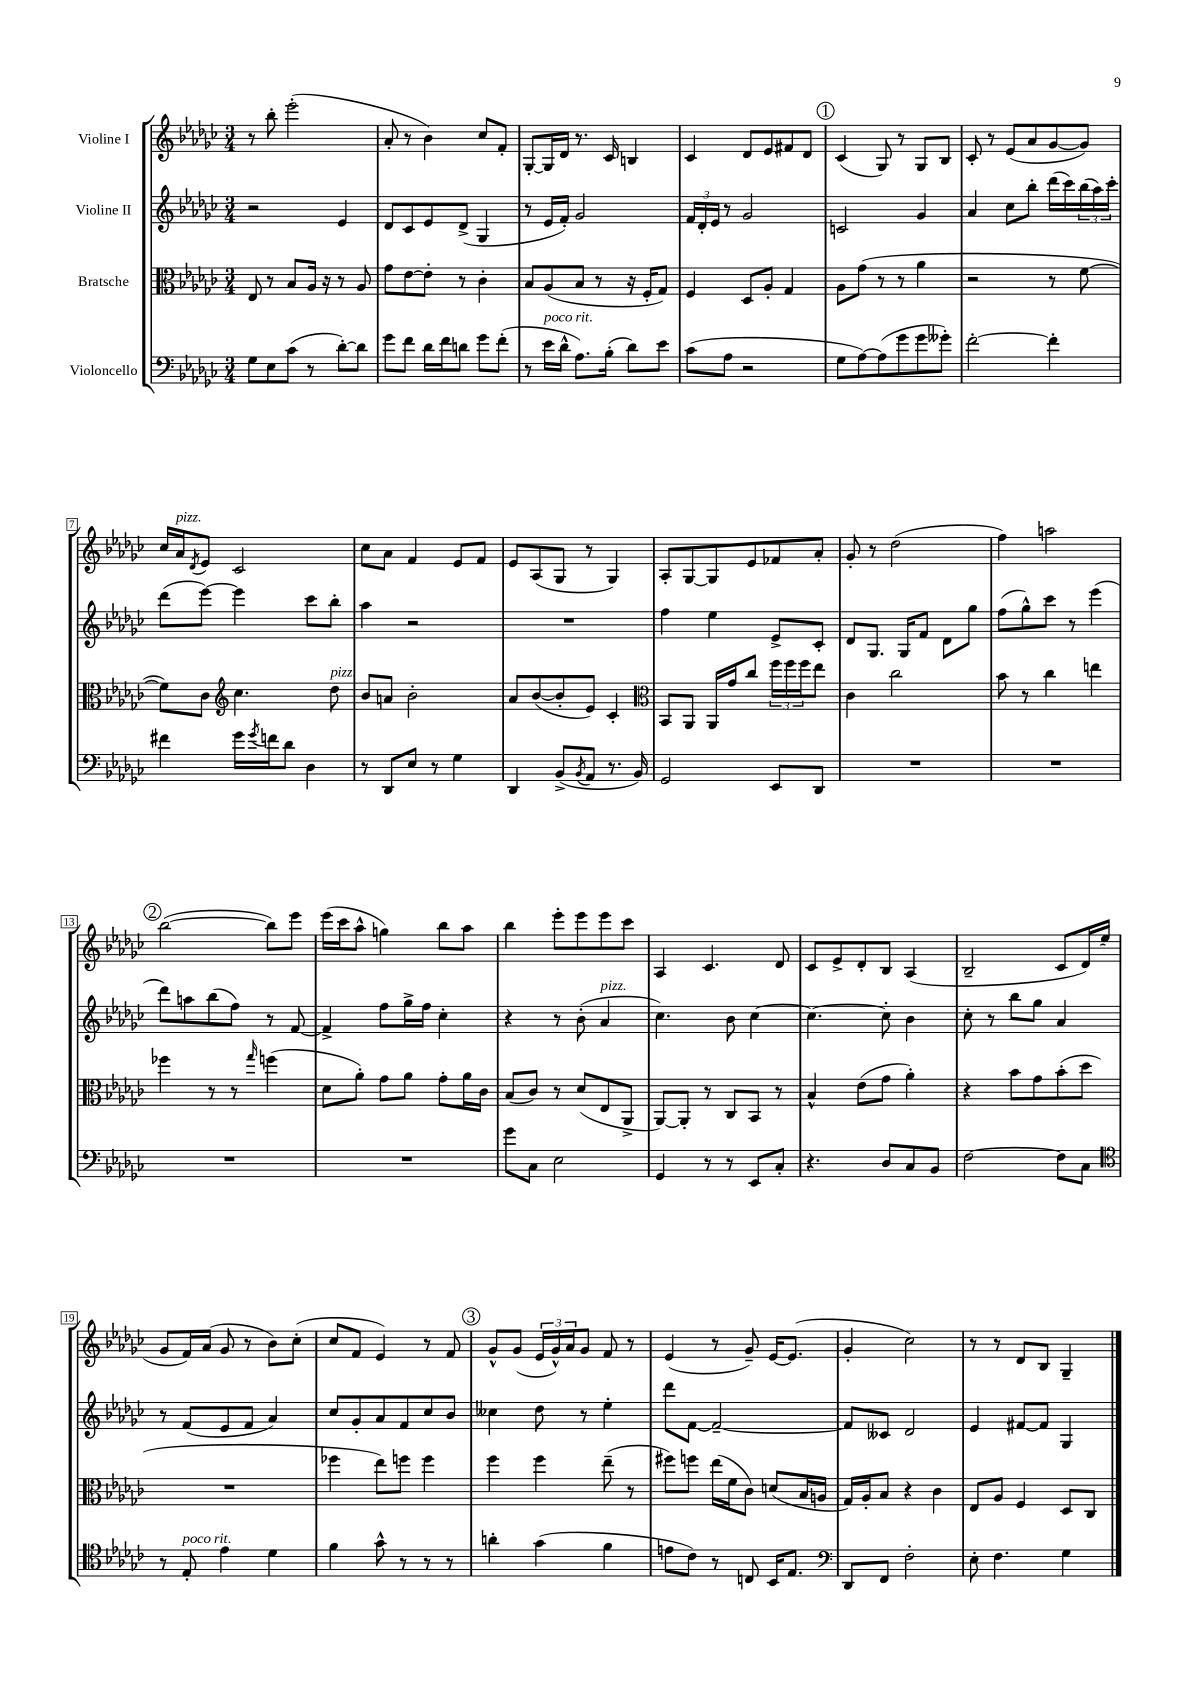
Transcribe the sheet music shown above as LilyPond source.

<<
\new StaffGroup <<
\new Staff = "s0" \with { instrumentName = "Violine I" } {
    \clef treble \key ges \major \numericTimeSignature \time 3/4
    r8 bes''8-. ees'''2-.( |
    aes'8-. r8 bes'4) ces''8 f'8-. |
    ges8~-. ges16 des'16 r8. ces'16 b4 |
    ces'4 des'8 ees'8 fis'8 des'8 |
    \mark \markup { \circle "1" } ces'4( ges8) r8 ges8 bes8 |
    ces'8-. r8 ees'8( aes'8 ges'8~ ges'8) |
    ces''16 aes'16^\markup { \italic "pizz." } \acciaccatura { des'8 } ees'8 ces'2 |
    ces''8 aes'8 f'4 ees'8 f'8 |
    ees'8 aes8( ges8 r8 ges4) |
    aes8-. ges8~ ges8 ees'8 fes'8 aes'8-. |
    ges'8-. r8 des''2( |
    f''4) a''2 |
    \mark \markup { \circle "2" } bes''2~( bes''8) ees'''8 |
    ees'''16( ces'''16 aes''8-^ g''4) bes''8 aes''8 |
    bes''4 ees'''8-. ees'''8 ees'''8 ces'''8 |
    aes4 ces'4. des'8 |
    ces'8 ees'8-> des'8-. bes8 aes4( |
    bes2-- ces'8 des'16) ees''16( |
    ges'8 f'16) aes'16( ges'8 r8 bes'8) ces''8-.( |
    ces''8 f'8 ees'4) r8 f'8 |
    \mark \markup { \circle "3" } ges'8-^ ges'8( \tuplet 3/2 { ees'16 ges'16-^) aes'16 } ges'8 f'8 r8 |
    ees'4( r8 ges'8--) ees'16~ ees'8.( |
    ges'4-. ces''2) |
    r8 r8 des'8 bes8 ges4-- \bar "|." |
}
\new Staff = "s1" \with { instrumentName = "Violine II" } {
    \clef treble \key ges \major \numericTimeSignature \time 3/4
    r2 ees'4 |
    des'8 ces'8 ees'8 des'8->( ges4 |
    r8 ees'16 f'16-.) ges'2 |
    \tuplet 3/2 { f'16 des'16-. ees'16 } r8 ges'2 |
    \mark \markup { \circle "1" } c'2 ges'4 |
    aes'4 ces''8 bes''8-. des'''16( ces'''16) \tuplet 3/2 { bes''16( aes''16) ces'''16-. } |
    des'''8( ees'''8~) ees'''4 ces'''8 bes''8-. |
    aes''4 r2 |
    R2. |
    f''4 ees''4 ees'8-> ces'8-. |
    des'8 ges8. ges16 f'8 des'8 ges''8 |
    f''8( ges''8-^) ces'''8 r8 ees'''4( |
    \mark \markup { \circle "2" } des'''8) a''8 bes''8( f''8) r8 f'8~ |
    f'4-> f''8 ges''16-> f''16 ces''4-. |
    r4 r8 bes'8-.( aes'4^\markup { \italic "pizz." } |
    ces''4.) bes'8 ces''4~ |
    ces''4.~ ces''8-. bes'4 |
    ces''8-. r8 bes''8 ges''8 aes'4 |
    r8 f'8( ees'8 f'8 aes'4) |
    ces''8 ges'8-. aes'8 f'8 ces''8 bes'8 |
    \mark \markup { \circle "3" } ceses''4 des''8 r8 ees''4-. |
    des'''8 f'8~ f'2~-- |
    f'8 ceses'8 des'2 |
    ees'4 fis'8~ fis'8 ges4 \bar "|." |
}
\new Staff = "s2" \with { instrumentName = "Bratsche" } {
    \clef alto \key ges \major \numericTimeSignature \time 3/4
    ees8 r8 bes8 aes16 r16 r8 aes8 |
    ges'8 ees'8~ ees'8-. r8 ces'4-. |
    bes8 aes8( bes8 r8 r16 f16-. ges8) |
    f4 des8 aes8-. ges4 |
    \mark \markup { \circle "1" } aes8 ges'8( r8 r8 aes'4 |
    r2 r8 f'8~ |
    f'8) ces'8 \clef treble ces''4. des''8^\markup { \italic "pizz." } |
    bes'8 a'8 bes'2-. |
    aes'8 bes'8~( bes'8-. ees'8) ces'4-. |
    \clef alto bes,8 aes,8 aes,16 ges'16 ces''8 \tuplet 3/2 { f''16 f''16 f''16 } ees''8 |
    ces'4 ces''2 |
    bes'8 r8 ces''4 e''4 |
    \mark \markup { \circle "2" } fes''4 r8 r8 \grace { ges''16 } f''4( |
    des'8 aes'8-.) ges'8 aes'8 ges'8-. aes'16 ces'16 |
    bes8( ces'8) r8 des'8( ees8 aes,8-> |
    aes,8~) aes,8-. r8 ces8 bes,8 r8 |
    bes4-^ ees'8( ges'8 aes'4-.) |
    r4 bes'8 ges'8 bes'8-.( des''8 |
    R2. |
    fes''4 ees''8) f''8 f''4 |
    \mark \markup { \circle "3" } f''4 f''4 ees''8--( r8 |
    fis''8) f''8 ees''16( f'16 ces'8) d'8( bes16 a16 |
    ges16) aes16-. bes8 r4 ces'4 |
    ees8 aes8 f4 des8 ces8 \bar "|." |
}
\new Staff = "s3" \with { instrumentName = "Violoncello" } {
    \clef bass \key ges \major \numericTimeSignature \time 3/4
    ges8 ees8 ces'8( r8 des'8~-.) des'8 |
    ges'8 f'8 des'16 f'16 d'8 ges'8 f'8-.( |
    r8 ees'16^\markup { \italic "poco rit." } des'16-^ aes8.) bes16-.( des'8) ees'8 |
    ces'8( aes8 r2 |
    \mark \markup { \circle "1" } ges8 aes8~) aes8( ges'8 ges'8 geses'8-.) |
    f'2~-. f'4-. |
    fis'4 ges'16 \acciaccatura { ges'8 } f'16 des'8 des4 |
    r8 des,8 ees8 r8 ges4 |
    des,4 bes,8->( \acciaccatura { bes,8 } aes,8 r8. bes,16) |
    ges,2 ees,8 des,8 |
    R2. |
    R2. |
    \mark \markup { \circle "2" } R2. |
    R2. |
    ges'8 ces8 ees2 |
    ges,4 r8 r8 ees,8 ces8-. |
    r4. des8 ces8 bes,8 |
    f2~ f8 ces8 |
    \clef tenor r8 ees8-.^\markup { \italic "poco rit." } ees'4 des'4 |
    f'4 ges'8-^ r8 r8 r8 |
    \mark \markup { \circle "3" } a'4-. ges'4( f'4 |
    e'8 ces'8) r8 c8 bes,16 ees8. |
    \clef bass des,8 f,8 f2-. |
    ees8-. f4. ges4 \bar "|." |
}
>>
>>
\layout { \context { \Score \override BarNumber.stencil = #(make-stencil-boxer 0.1 0.3 ly:text-interface::print) } }
